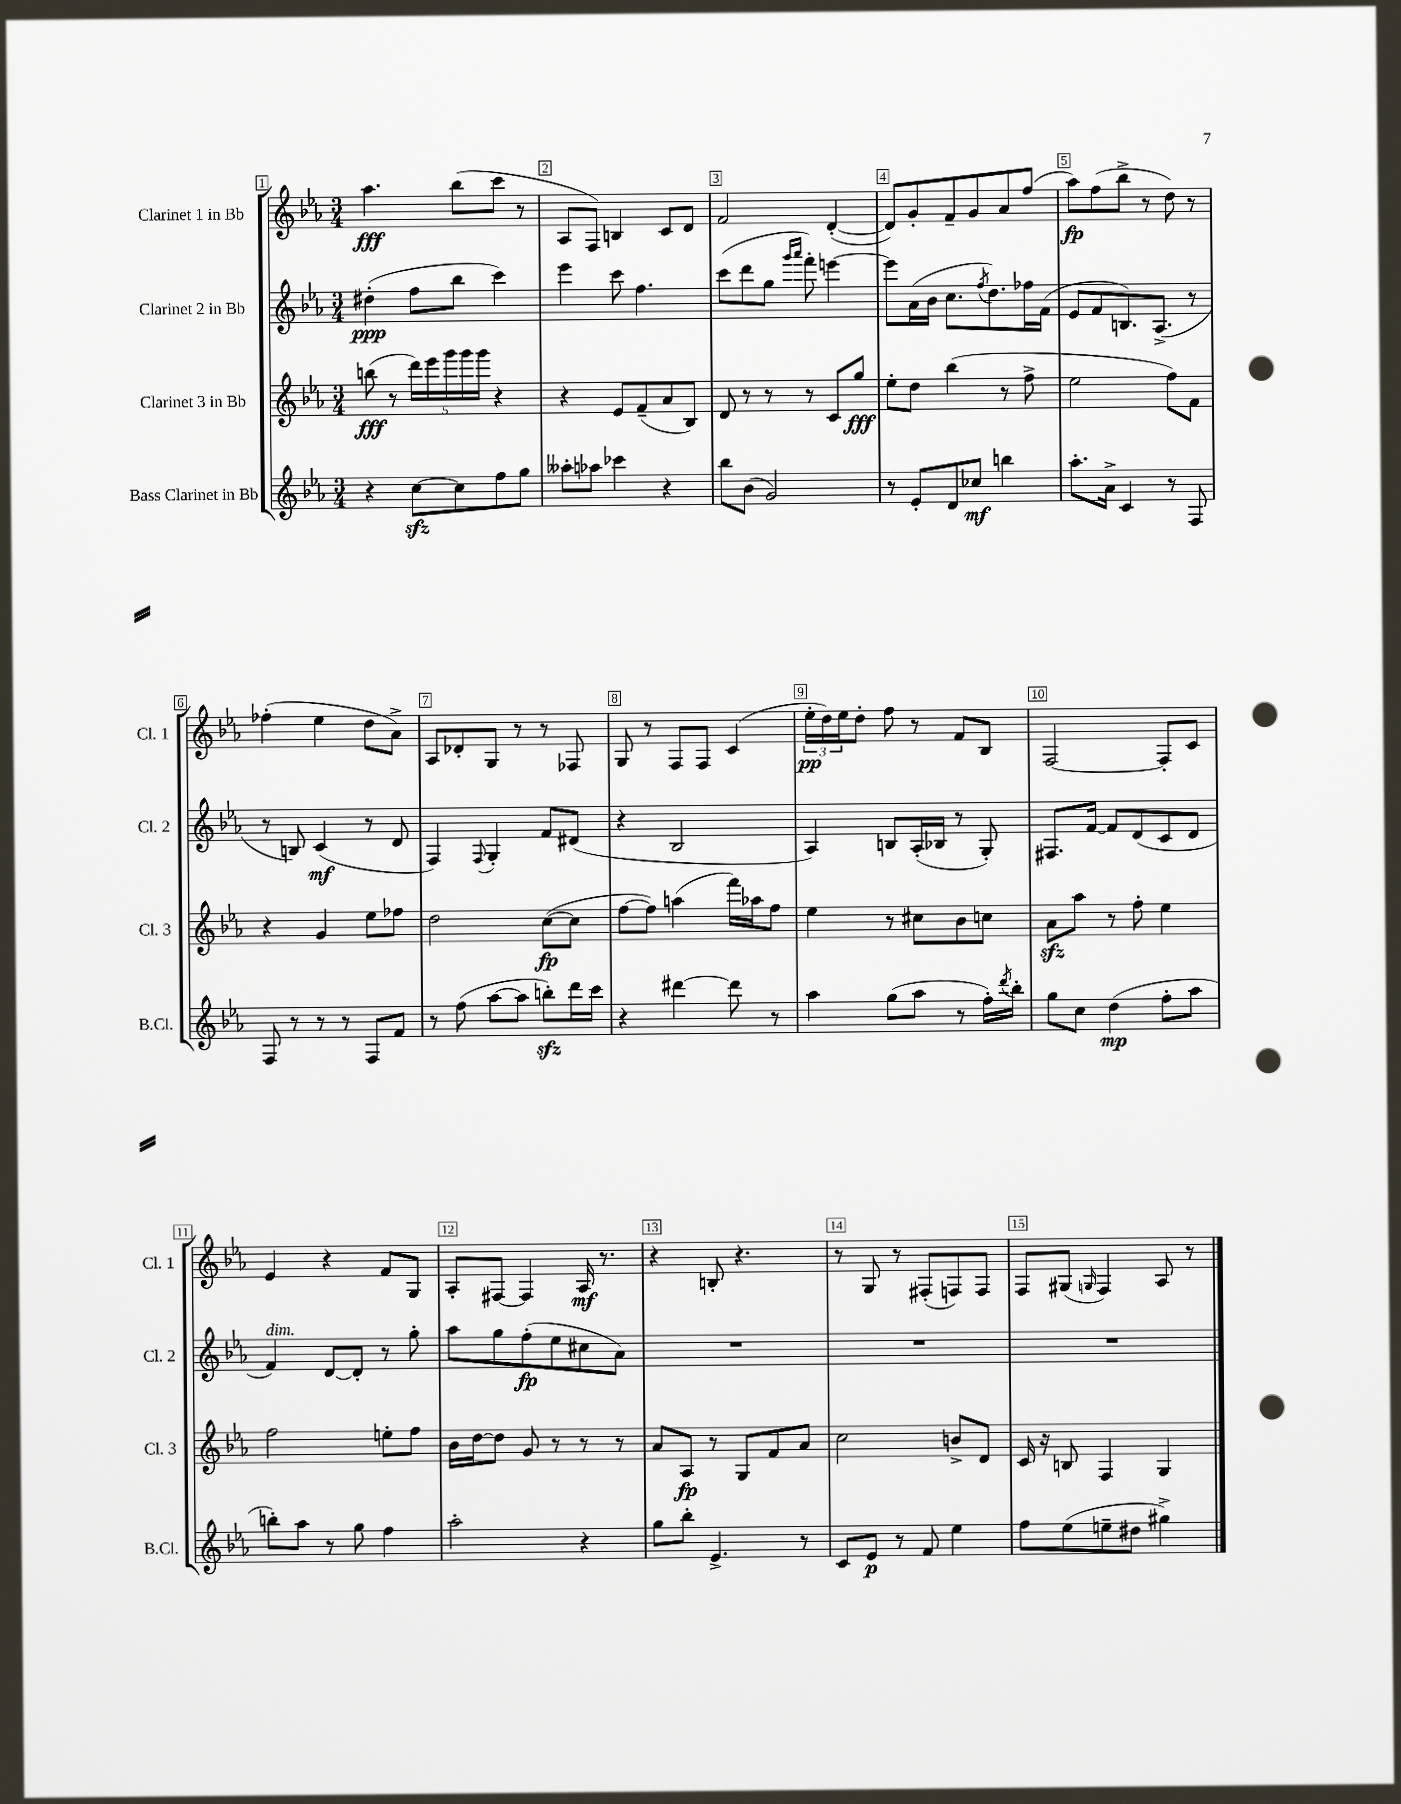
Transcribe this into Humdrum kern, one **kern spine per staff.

**kern	**kern	**kern	**kern
*staff4	*staff3	*staff2	*staff1
*clefG2	*clefG2	*clefG2	*clefG2
*k[b-e-a-]	*k[b-e-a-]	*k[b-e-a-]	*k[b-e-a-]
*M3/4	*M3/4	*M3/4	*M3/4
4r	(8bb	(4dd#'	4.aa-
.	8r	.	.
[8cc	20ddd)	8ff	.
.	20eee-	.	.
.	20ggg	.	.
8cc]	.	8bb-	(8bb-
.	20ggg	.	.
.	20ggg	.	.
8ff	4r	4ccc)	8ccc
8gg	.	.	8r
=	=	=	=
8aa--'	4r	4eee-	8A-
8aa-	.	.	8F)
4ccc-	8e-	8ccc	4B
.	(8f~	4.ff	.
4r	8a-	.	8c
.	8B-)	.	8d
=	=	=	=
8bb-	8d	(8ccc	2f
(8b-	8r	8ddd	.
2g)	8r	8gg	.
.	.	16qqggg	.
.	.	16qqaaa-	.
.	8r	8fff')	.
.	8c	[4eee	([4d'
.	8gg	.	.
=	=	=	=
8r	8ee-'	8eee]	8d])
8e-'	8dd	(16a-	8g'
.	.	16b-	.
8d	(4bb-	8.cc	8f~
8cc-	.	.	8g
.	.	8qff	.
.	.	8.dd)	.
4bb	8r	.	8a-
.	8ff^	16ff-	(8ff
.	.	(16f	.
=	=	=	=
8.aa-'	2ee-	8e-	8aa-)
.	.	8f	(8ff
16a-^	.	.	.
4c	.	8.B)	8bb-^
.	.	.	8r
.	.	(8.A-^	.
8r	8ff)	.	8dd)
8F	8f	8r	8r
=	=	=	=
8F	4r	8r	(4ff-'
8r	.	8B)	.
8r	4g	(4c	4ee-
8r	.	.	.
8F	8ee-	8r	8dd
8f	8ff-	8d	8a-^)
=	=	=	=
8r	2dd	4F)	8A-
(8ff	.	.	8d-'
.	.	8qqF	.
[8aa-	.	4G'	8G
8aa-]	.	.	8r
8bb')	([8cc	8f	8r
16ddd	8cc]	(8d#	8F-
16ccc	.	.	.
=	=	=	=
4r	[8ff	4r	8G
.	8ff])	.	8r
[4ddd#	(4aa	2B-	8F
.	.	.	8F
8ddd#]	16fff)	.	(4c
.	16aa-	.	.
8r	8ff	.	.
=	=	=	=
4aa-	4ee-	4A-)	24ee-'
.	.	.	24dd)
.	.	.	24ee-
.	.	.	8dd'
(8gg	8r	8B	8ff
8aa-	8cc#	(16A-'	8r
.	.	16B-	.
8r	8b-	8r	8f
16ff')	8cc	8G')	8B-
8qddd	.	.	.
16bb-'	.	.	.
=	=	=	=
8gg	8a-	8.F#	[2F
8cc	8aa-	.	.
.	.	[16f	.
(4dd	8r	8f]	.
.	8ff'	(8d	.
8ff'	4ee-	8c	8F']
8aa-	.	8d	8c
=	=	=	=
8bb')	2ff	4f)	4e-
8aa-	.	.	.
8r	.	[8d	4r
8gg	.	8d']	.
4ff	8ee'	8r	8f
.	8ff	8gg'	8G
=	=	=	=
2aa-'	16b-	8aa-	8A-'
.	[16dd	.	.
.	8dd]	8gg	[8F#
.	8g	(8ff'	4F#]
.	8r	8ee-	.
4r	8r	8cc#	16A-
.	.	.	8.r
.	8r	8a-)	.
=	=	=	=
8gg	8a-	2.r	4r
8bb-'	8A-	.	.
4.e-^	8r	.	8B'
.	8G	.	4.r
.	8f	.	.
8r	8a-	.	.
=	=	=	=
8c	2cc	2.r	8r
8e-	.	.	8G
8r	.	.	8r
8f	.	.	(8F#'
4ee-	8b^	.	8F)
.	8d	.	8F
=	=	=	=
8ff	16c	2.r	8F
.	16r	.	.
(8ee-	8B	.	(8G#
.	.	.	16qqG
8ee~	4F	.	4F)
8dd#	.	.	.
4gg#^)	4G	.	8A-
.	.	.	8r
==	==	==	==
*-	*-	*-	*-
